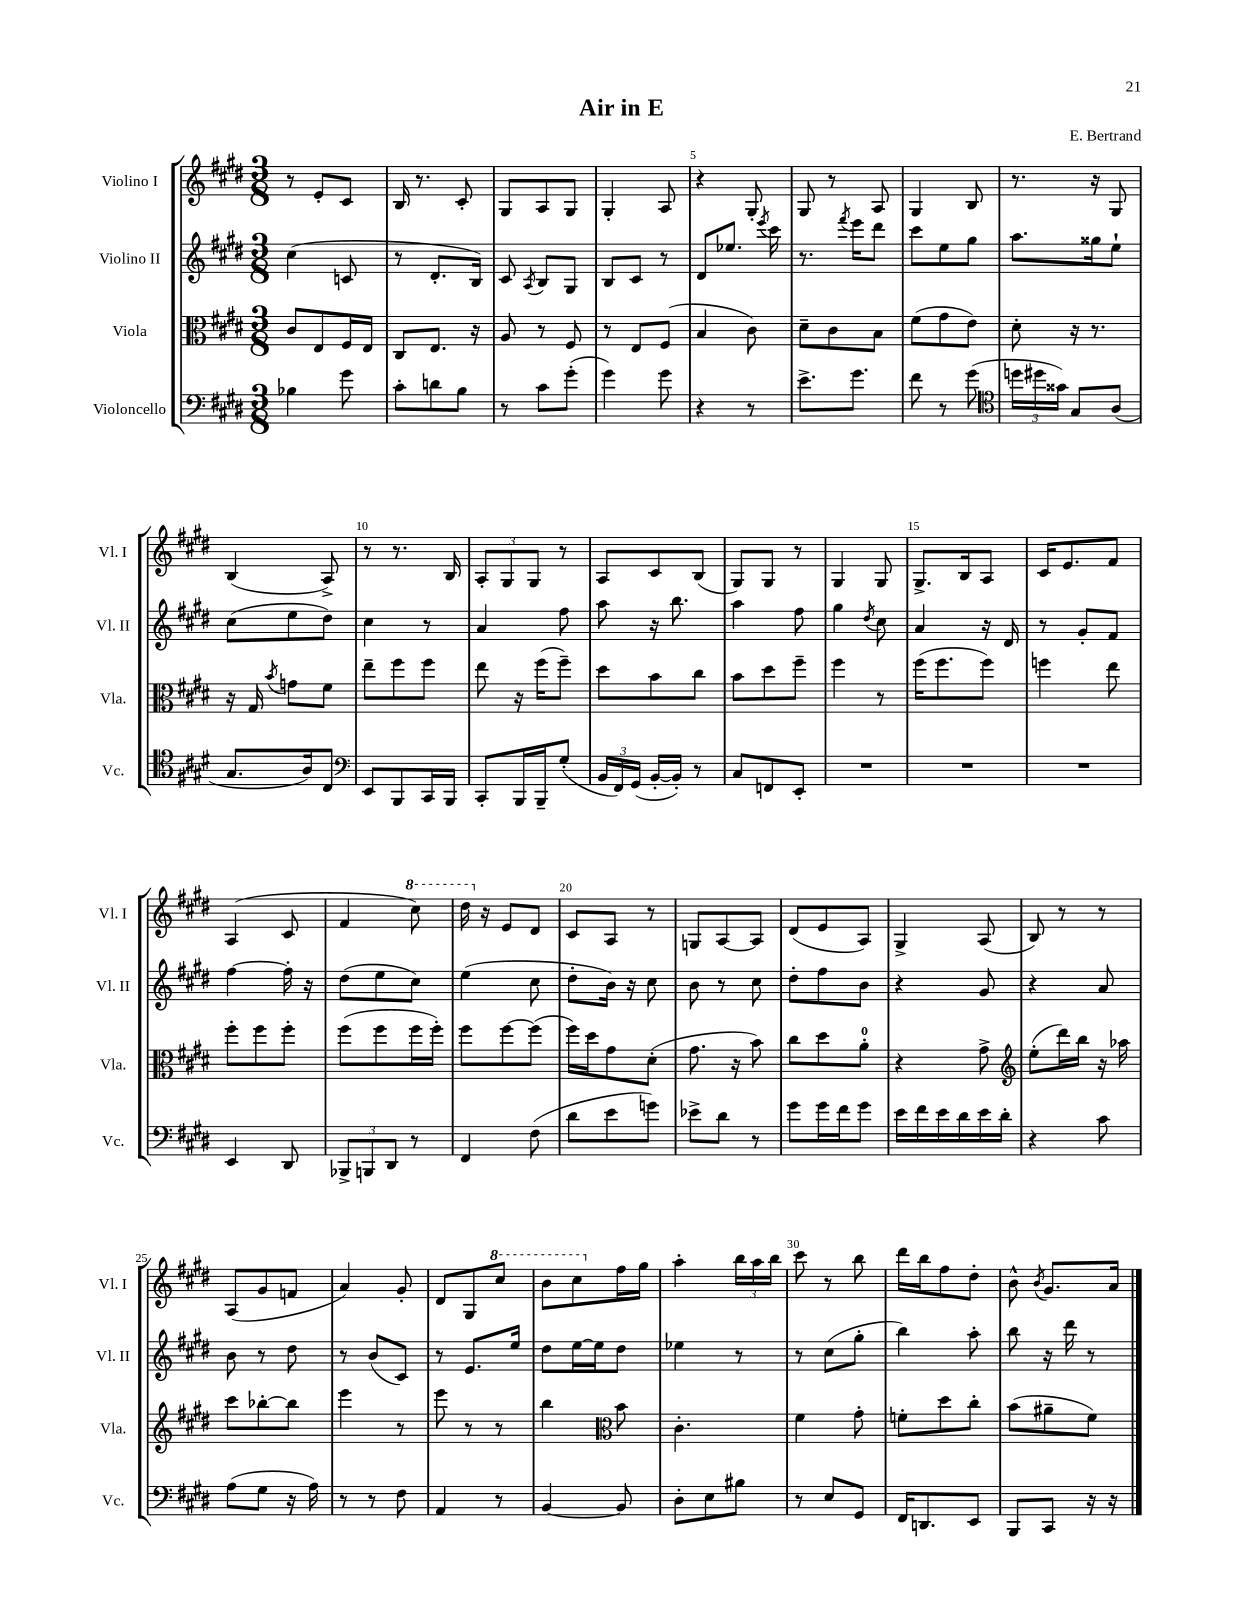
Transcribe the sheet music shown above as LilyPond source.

\header { title = "Air in E" composer = "E. Bertrand" }
<<
\new StaffGroup <<
\new Staff = "s0" \with { instrumentName = "Violino I" shortInstrumentName = "Vl. I" } {
    \clef treble \key e \major \numericTimeSignature \time 3/8
    \autoBeamOff r8 e'8[-. cis'8] |
    b16 r8. cis'8-. |
    gis8[ a8 gis8] |
    gis4-. a8 |
    r4 gis8-. |
    gis8 r8 a8 |
    gis4 b8 |
    r8. r16 gis8 |
    b4( a8->) |
    r8 r8. b16 |
    \tuplet 3/2 { a8[-. gis8 gis8] } r8 |
    a8[ cis'8 b8]( |
    gis8[) gis8] r8 |
    gis4 gis8 |
    gis8.[-> b16 a8] |
    cis'16[ e'8. fis'8] |
    a4( cis'8 |
    fis'4 \ottava #1 cis'''8) |
    dis'''16 \ottava #0 r16 e'8[ dis'8] |
    cis'8[ a8] r8 |
    g8[ a8~ a8] |
    dis'8[( e'8 a8]) |
    gis4-> a8( |
    b8) r8 r8 |
    a8[( gis'8 f'8] |
    a'4) gis'8-. |
    dis'8[ gis8 \ottava #1 cis'''8] |
    b''8[ cis'''8 \ottava #0 fis''16 gis''16] |
    a''4-. \tuplet 3/2 { b''16[ a''16 b''16] } |
    cis'''8 r8 b''8 |
    dis'''16[ b''16 fis''8 dis''8]-. |
    b'8-^ \acciaccatura { b'8 } gis'8.[ a'16] \bar "|." |
}
\new Staff = "s1" \with { instrumentName = "Violino II" shortInstrumentName = "Vl. II" } {
    \clef treble \key e \major \numericTimeSignature \time 3/8
    \autoBeamOff cis''4( c'8 |
    r8 dis'8.[-. b16]) |
    cis'8 \acciaccatura { a8 } b8[ gis8] |
    b8[ cis'8] r8 |
    dis'8[ ees''8.] \acciaccatura { e'''8 } cis'''16 |
    r8. \acciaccatura { fis'''8 } e'''16[ dis'''8] |
    cis'''8[ e''8 gis''8] |
    a''8.[ gisis''16 e''8]-! |
    cis''8[( e''8 dis''8]) |
    cis''4 r8 |
    a'4 fis''8 |
    a''8 r16 b''8. |
    a''4 fis''8 |
    gis''4 \acciaccatura { dis''8 } cis''8 |
    a'4 r16 dis'16 |
    r8 gis'8[-. fis'8] |
    fis''4~ fis''16-. r16 |
    dis''8[( e''8 cis''8]) |
    e''4( cis''8 |
    dis''8[-. b'16]) r16 cis''8 |
    b'8 r8 cis''8 |
    dis''8[-. fis''8 b'8] |
    r4 gis'8 |
    r4 a'8 |
    b'8 r8 dis''8 |
    r8 b'8[( cis'8]) |
    r8 e'8.[ e''16] |
    dis''8[ e''16~ e''16 dis''8] |
    ees''4 r8 |
    r8 cis''8[( gis''8]-. |
    b''4) a''8-. |
    b''8 r16 dis'''16 r8 \bar "|." |
}
\new Staff = "s2" \with { instrumentName = "Viola" shortInstrumentName = "Vla." } {
    \clef alto \key e \major \numericTimeSignature \time 3/8
    \autoBeamOff cis'8[ e8 fis16 e16] |
    cis8[ e8.] r16 |
    a8 r8 fis8 |
    r8 e8[ fis8]( |
    b4 cis'8) |
    dis'8[-- cis'8 b8] |
    fis'8[( gis'8 e'8]) |
    dis'8-. r16 r8. |
    r16 gis16 \acciaccatura { b'8 } g'8[ fis'8] |
    e''8[-- fis''8 fis''8] |
    e''8 r16 fis''16[( fis''8]--) |
    dis''8[ b'8 cis''8] |
    b'8[ dis''8 fis''8]-- |
    fis''4 r8 |
    fis''16[( fis''8. fis''8]) |
    f''4 e''8 |
    fis''8[-. fis''8 fis''8]-. |
    fis''8[( fis''8 fis''16 fis''16]-.) |
    fis''8[ fis''8~ fis''8]( |
    fis''16[) dis''16 gis'8 dis'8]-.( |
    gis'8. r16 b'8) |
    cis''8[ dis''8 a'8]-0-. |
    r4 gis'8-> |
    \clef treble e''8[-.( dis'''16) b''16] r16 aes''16 |
    cis'''8[ bes''8~-. bes''8] |
    e'''4 r8 |
    e'''8 r8 r8 |
    b''4 \clef alto b'8 |
    cis'4.-. |
    fis'4 gis'8-. |
    f'8[-. dis''8 cis''8]-. |
    b'8[( ais'8-- fis'8]) \bar "|." |
}
\new Staff = "s3" \with { instrumentName = "Violoncello" shortInstrumentName = "Vc." } {
    \clef bass \key e \major \numericTimeSignature \time 3/8
    \autoBeamOff bes4 gis'8 |
    cis'8[-. d'8 b8] |
    r8 cis'8[ gis'8]-.( |
    gis'4) gis'8 |
    r4 r8 |
    e'8.[-> gis'8.] |
    fis'8 r8 gis'8( |
    \clef tenor \tuplet 3/2 { d''16[ dis''16 gisis'16]) } gis8[ a8]( |
    gis8.[ a16) cis8] |
    \clef bass e,8[ b,,8 cis,16 b,,16] |
    cis,8[-. b,,16 b,,16-- gis8]-.( |
    \tuplet 3/2 { b,16[ fis,16) gis,16]( } b,16[~-. b,16]-.) r8 |
    cis8[ f,8 e,8]-. |
    R4. |
    R4. |
    R4. |
    e,4 dis,8 |
    \tuplet 3/2 { bes,,8[-> b,,8 dis,8] } r8 |
    fis,4 fis8( |
    dis'8[ e'8 g'8]) |
    ees'8[-> dis'8] r8 |
    gis'8[ gis'16 fis'16 gis'8] |
    e'16[ fis'16 e'16 dis'16 e'16 dis'16]-. |
    r4 cis'8 |
    a8[( gis8] r16 a16) |
    r8 r8 fis8 |
    a,4 r8 |
    b,4~ b,8 |
    dis8[-. e8 bis8] |
    r8 e8[ gis,8] |
    fis,16[ d,8. e,8] |
    b,,8[ cis,8] r16 r16 \bar "|." |
}
>>
>>
\layout { \context { \Score \override BarNumber.break-visibility = ##(#f #t #t) barNumberVisibility = #(every-nth-bar-number-visible 5) } }
